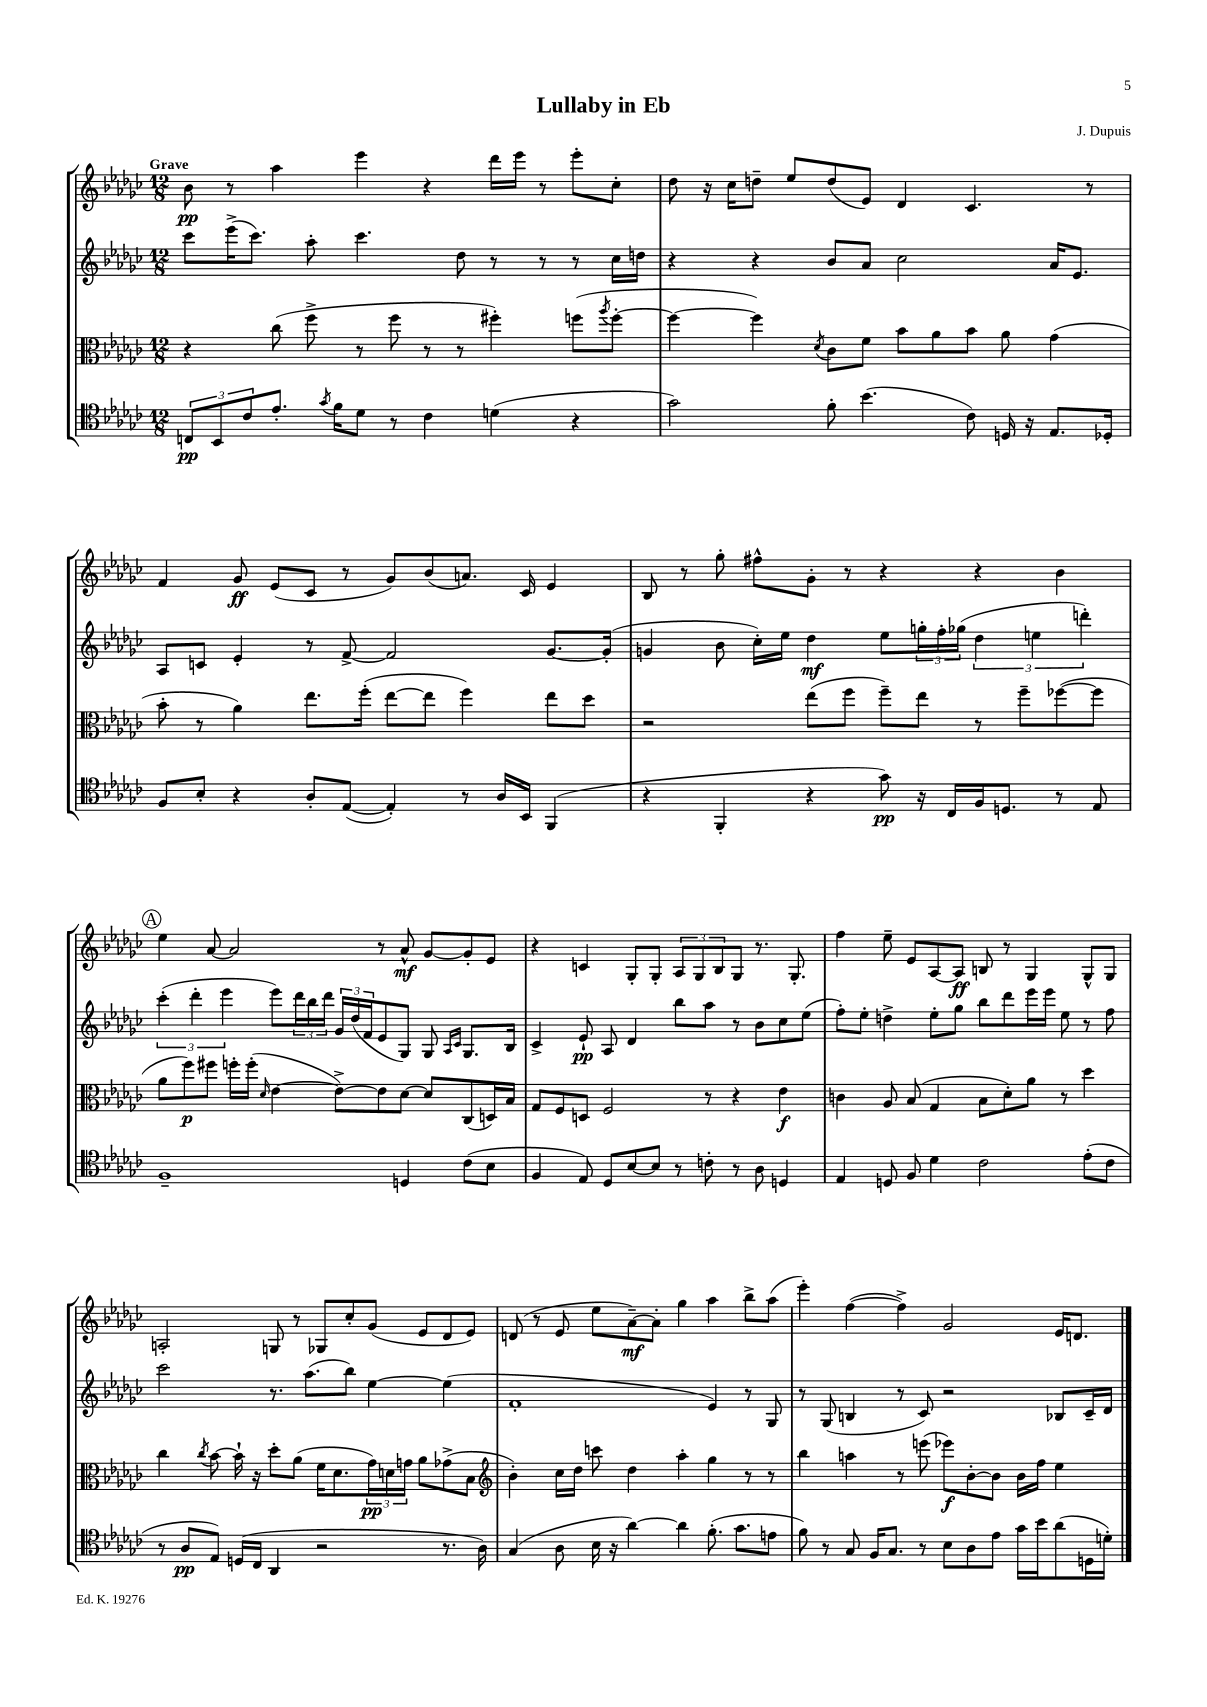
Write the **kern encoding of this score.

**kern	**dynam	**kern	**dynam	**kern	**dynam	**kern	**dynam
*part4	*part4	*part3	*part3	*part2	*part2	*part1	*part1
*staff4	*staff4	*staff3	*staff3	*staff2	*staff2	*staff1	*staff1
*clefC4	*	*clefC3	*	*clefG2	*	*clefG2	*
*k[b-e-a-d-g-c-]	*	*k[b-e-a-d-g-c-]	*	*k[b-e-a-d-g-c-]	*	*k[b-e-a-d-g-c-]	*
*M12/8	*	*M12/8	*	*M12/8	*	*M12/8	*
=1	=1	=1	=1	=1	=1	=1	=1
!	!	!	!	!	!	!LO:TX:a:B:t=Grave	!
12Cn/L	pp	4r	.	8ccc-\L	.	8b-\	pp
12BB-/	.	.	.	.	.	.	.
.	.	.	.	(16eee-^\K	.	8r	.
12c-/	.	.	.	.	.	.	.
.	.	.	.	8.ccc-\J)	.	.	.
8.e-'/J	.	(8cc-\	.	.	.	4aa-\	.
.	.	8ff^\	.	8aa-'\	.	.	.
8qg-/	.	.	.	.	.	.	.
16f\KL	.	.	.	.	.	.	.
8d-\J	.	8r	.	4.ccc-\	.	4eee-\	.
8r	.	8ff\	.	.	.	.	.
4c-\	.	8r	.	.	.	4r	.
.	.	8r	.	8dd-\	.	.	.
(4dn\	.	4ff#X'\)	.	8r	.	16ddd-\LL	.
.	.	.	.	.	.	16eee-\JJ	.
.	.	.	.	8r	.	8r	.
4r	.	(8ffn\L	.	8r	.	8eee-'\L	.
.	.	8qaa-/	.	.	.	.	.
.	.	[8ff'\J	.	16cc-\LL	.	8cc-'\J	.
.	.	.	.	16ddn\JJ	.	.	.
=2	=2	=2	=2	=2	=2	=2	=2
2g-\)	.	4ff\_	.	4r	.	8dd-\	.
.	.	.	.	.	.	16r	.
.	.	.	.	.	.	16cc-\KL	.
.	.	4ff\])	.	4r	.	8ddn~\J	.
.	.	.	.	.	.	8ee-/L	.
.	.	8qd-/	.	.	.	.	.
8f'\	.	8c-\L	.	8b-/L	.	(8dd/	.
(4.b-\	.	8f\J	.	8a-/J	.	8e-/J)	.
.	.	8b-\L	.	2cc-\	.	4d-/	.
.	.	8a-\	.	.	.	.	.
8c-\)	.	8b-\J	.	.	.	4.c-/	.
16Dn/	.	8a-\	.	.	.	.	.
16r	.	.	.	.	.	.	.
8.E-/L	.	(4g-\	.	16a-/KL	.	.	.
.	.	.	.	8.e-/J	.	.	.
.	.	.	.	.	.	8r	.
16D-X'/Jk	.	.	.	.	.	.	.
!!LO:LB:g=z
=3	=3	=3	=3	=3	=3	=3	=3
8F/L	.	8b-'\	.	8A-/L	.	4f/	.
8B-'/J	.	8r	.	8cn/J	.	.	.
4r	.	4a-\)	.	4e-'/	.	8g-/	ff
.	.	.	.	.	.	(8e-/L	.
8A-'/L	.	8.ee-\L	.	8r	.	8c-/J	.
([8E-/J	.	.	.	[8f^/	.	8r	.
.	.	(16ff'\Jk	.	.	.	.	.
4E-'/])	.	[8ee-\L	.	2f/]	.	8g-/L)	.
.	.	8ee-\J]	.	.	.	(8b-/	.
8r	.	4ff\)	.	.	.	8.an/J)	.
16A-/LL	.	.	.	.	.	.	.
16BB-/JJ	.	.	.	.	.	16c-/	.
(4FF/	.	8ee-\L	.	[8.g-/L	.	4e-/	.
.	.	8dd-\J	.	.	.	.	.
.	.	.	.	(16g-'/Jk]	.	.	.
=4	=4	=4	=4	=4	=4	=4	=4
4r	.	2r	.	4gn/	.	8B-/	.
.	.	.	.	.	.	8r	.
4FF'/	.	.	.	8b-\	.	8gg-'\	.
.	.	.	.	16cc-'\LL)	.	8ff#X^^\L	.
.	.	.	.	16ee-\JJ	.	.	.
4r	.	(8ee-\L	.	4dd-\	mf	8g-'\J	.
.	.	8ff\J	.	.	.	8r	.
8g-\)	pp	8ff~\L)	.	8ee-\L	.	4r	.
16r	.	8ee-\J	.	24ggn'\L	.	.	.
.	.	.	.	24ff'\	.	.	.
16C-/LL	.	.	.	.	.	.	.
.	.	.	.	(24gg-X\JJ	.	.	.
16F/J	.	8r	.	6dd-\	.	4r	.
8.Dn/J	.	.	.	.	.	.	.
.	.	8ff~\L	.	.	.	.	.
.	.	.	.	6een\	.	.	.
8r	.	([8ff-X\	.	.	.	4b-\	.
.	.	.	.	6dddn'\)	.	.	.
8E-/	.	8ff-\J]	.	.	.	.	.
!!LO:LB:g=z
!!LO:REH:place=s1:t=A
=5	=5	=5	=5	=5	=5	=5	=5
1F~	.	8a-\L	.	(6ccc-'\	.	4ee-\	.
.	.	8ff\)	p	.	.	.	.
.	.	.	.	6ddd-'\	.	.	.
.	.	8ff#X\J	.	.	.	[8a-/	.
.	.	.	.	6eee-\	.	.	.
.	.	16ffn'\LL	.	.	.	2a-/]	.
.	.	(16ff'\JJ	.	.	.	.	.
.	.	16qqd-/	.	.	.	.	.
.	.	[4e-\	.	8eee-\L)	.	.	.
.	.	.	.	24ddd-\L	.	.	.
.	.	.	.	24bb-\	.	.	.
.	.	.	.	24ddd-\JJ	.	.	.
.	.	8e-^\L_)	.	24g-/LL	.	.	.
.	.	.	.	(24dd-/	.	.	.
.	.	.	.	24f/J	.	.	.
.	.	8e-\]	.	8e-/	.	8r	.
4Dn/	.	[8d-\J	.	8G-/J)	.	8a-^^/	mf
.	.	8d-/L]	.	8G-/	.	[8g-/L	.
.	.	.	.	16qqA-/LL	.	.	.
.	.	.	.	16qqc-/JJ	.	.	.
(8c-\L	.	(8C-/	.	8.G-/L	.	8g-'/]	.
8B-\J	.	16Dn/L)	.	.	.	8e-/J	.
.	.	16B-/JJ	.	16B-/Jk	.	.	.
=6	=6	=6	=6	=6	=6	=6	=6
4F/	.	8G-/L	.	4c-^/	.	4r	.
.	.	8F/	.	.	.	.	.
8E-/)	.	8Dn/J	.	8e-`/	pp	4cn/	.
8D-/L	.	2F/	.	8A-/	.	.	.
[8B-/	.	.	.	4d-/	.	8G-'/L	.
8B-/J]	.	.	.	.	.	8G-'/J	.
8r	.	.	.	8bb-\L	.	12A-/L	.
.	.	.	.	.	.	12G-/	.
8cn'\	.	8r	.	8aa-\J	.	.	.
.	.	.	.	.	.	12B-/	.
8r	.	4r	.	8r	.	8G-/J	.
8A-\	.	.	.	8b-\L	.	8.r	.
4Dn/	.	4e-\	f	8cc-\	.	.	.
.	.	.	.	.	.	8.G-'/	.
.	.	.	.	(8ee-\J	.	.	.
=7	=7	=7	=7	=7	=7	=7	=7
4E-/	.	4cn\	.	8ff'\L)	.	4ff\	.
.	.	.	.	8ee-'\J	.	.	.
8Dn/	.	8A-/	.	4ddn^\	.	8ee-~\	.
8F/	.	(8B-/	.	.	.	8e-/L	.
4d-\	.	4G-/	.	8ee-'\L	.	[8A-/	.
.	.	.	.	8gg-\J	.	8A-/J]	ff
2c-\	.	8B-\L	.	8bb-\L	.	8Bn/	.
.	.	8d-'\)	.	8ddd-\	.	8r	.
.	.	8a-\J	.	16eee-\L	.	4G-/	.
.	.	.	.	16eee-\JJ	.	.	.
.	.	8r	.	8ee-\	.	.	.
(8e-'\L	.	4dd-\	.	8r	.	8G-^^/L	.
8c-\J	.	.	.	8ff\	.	8G-/J	.
!!LO:LB:g=z
=8	=8	=8	=8	=8	=8	=8	=8
8r	.	4cc-\	.	2ccc-\	.	2An'/	.
8A-/L	pp	.	.	.	.	.	.
.	.	8qcc-/	.	.	.	.	.
8E-/J)	.	[8b-\	.	.	.	.	.
(16Dn/LL	.	16b-`\]	.	.	.	.	.
16C-/JJ	.	16r	.	.	.	.	.
4AA-/	.	8dd-'\L	.	8.r	.	8Gn/	.
.	.	(8a-\J	.	.	.	8r	.
.	.	.	.	(8.aa-\L	.	.	.
2r	.	16f\KL	.	.	.	8G-X/L	.
.	.	8.d-\	.	.	.	.	.
.	.	.	.	8bb-\J)	.	8cc-'/	.
.	.	24g-\L)	pp	[4ee-\	.	(8g-/J	.
.	.	24dn\	.	.	.	.	.
.	.	24gn\JJ	.	.	.	.	.
.	.	8a-\L	.	.	.	8e-/L	.
8.r	.	(8g-X^\	.	(4ee-\]	.	8d-/	.
.	.	8B-\J	.	.	.	8e-/J)	.
16A-\)	.	.	.	.	.	.	.
=9	=9	=9	=9	=9	=9	=9	=9
*	*	*clefG2	*	*	*	*	*
(4G-/	.	4b-'\)	.	1f'	.	(8dn/	.
.	.	.	.	.	.	8r	.
8A-\	.	16cc-\LL	.	.	.	8e-/	.
.	.	16dd-\JJ	.	.	.	.	.
16B-\	.	8cccn\	.	.	.	8ee-\L	.
16r	.	.	.	.	.	.	.
[4a-\)	.	4dd-\	.	.	.	[8a-~\)	mf
.	.	.	.	.	.	8a-'\J]	.
4a-\]	.	4aa-'\	.	.	.	4gg-\	.
(8.f'\	.	4gg-\	.	4e-/)	.	4aa-\	.
8.g-\L	.	.	.	.	.	.	.
.	.	8r	.	8r	.	8bb-^\L	.
8en\J	.	8r	.	8G-/	.	(8aa-\J	.
=10	=10	=10	=10	=10	=10	=10	=10
8f\)	.	4bb-\	.	8r	.	4eee-'\)	.
8r	.	.	.	(8G-/	.	.	.
8G-/	.	4aan\	.	4Bn/	.	([4ff\	.
16F/KL	.	.	.	.	.	.	.
8.G-/J	.	.	.	.	.	.	.
.	.	8r	.	8r	.	4ff^\])	.
8r	.	(8eeen\	.	8c-/)	.	.	.
8B-\L	.	8eee-X\L)	f	2r	.	2g-/	.
8A-\	.	[8b-'\	.	.	.	.	.
8e-\J	.	8b-\J]	.	.	.	.	.
16g-\LL	.	16b-\LL	.	.	.	.	.
16b-\J	.	16ff\JJ	.	.	.	.	.
(8a-\	.	4ee-\	.	8B-X/L	.	16e-/KL	.
.	.	.	.	.	.	8.dn/J	.
16Dn\L	.	.	.	16c-~/L	.	.	.
16dn'\JJ)	.	.	.	16d-/JJ	.	.	.
==	==	==	==	==	==	==	==
*-	*-	*-	*-	*-	*-	*-	*-
